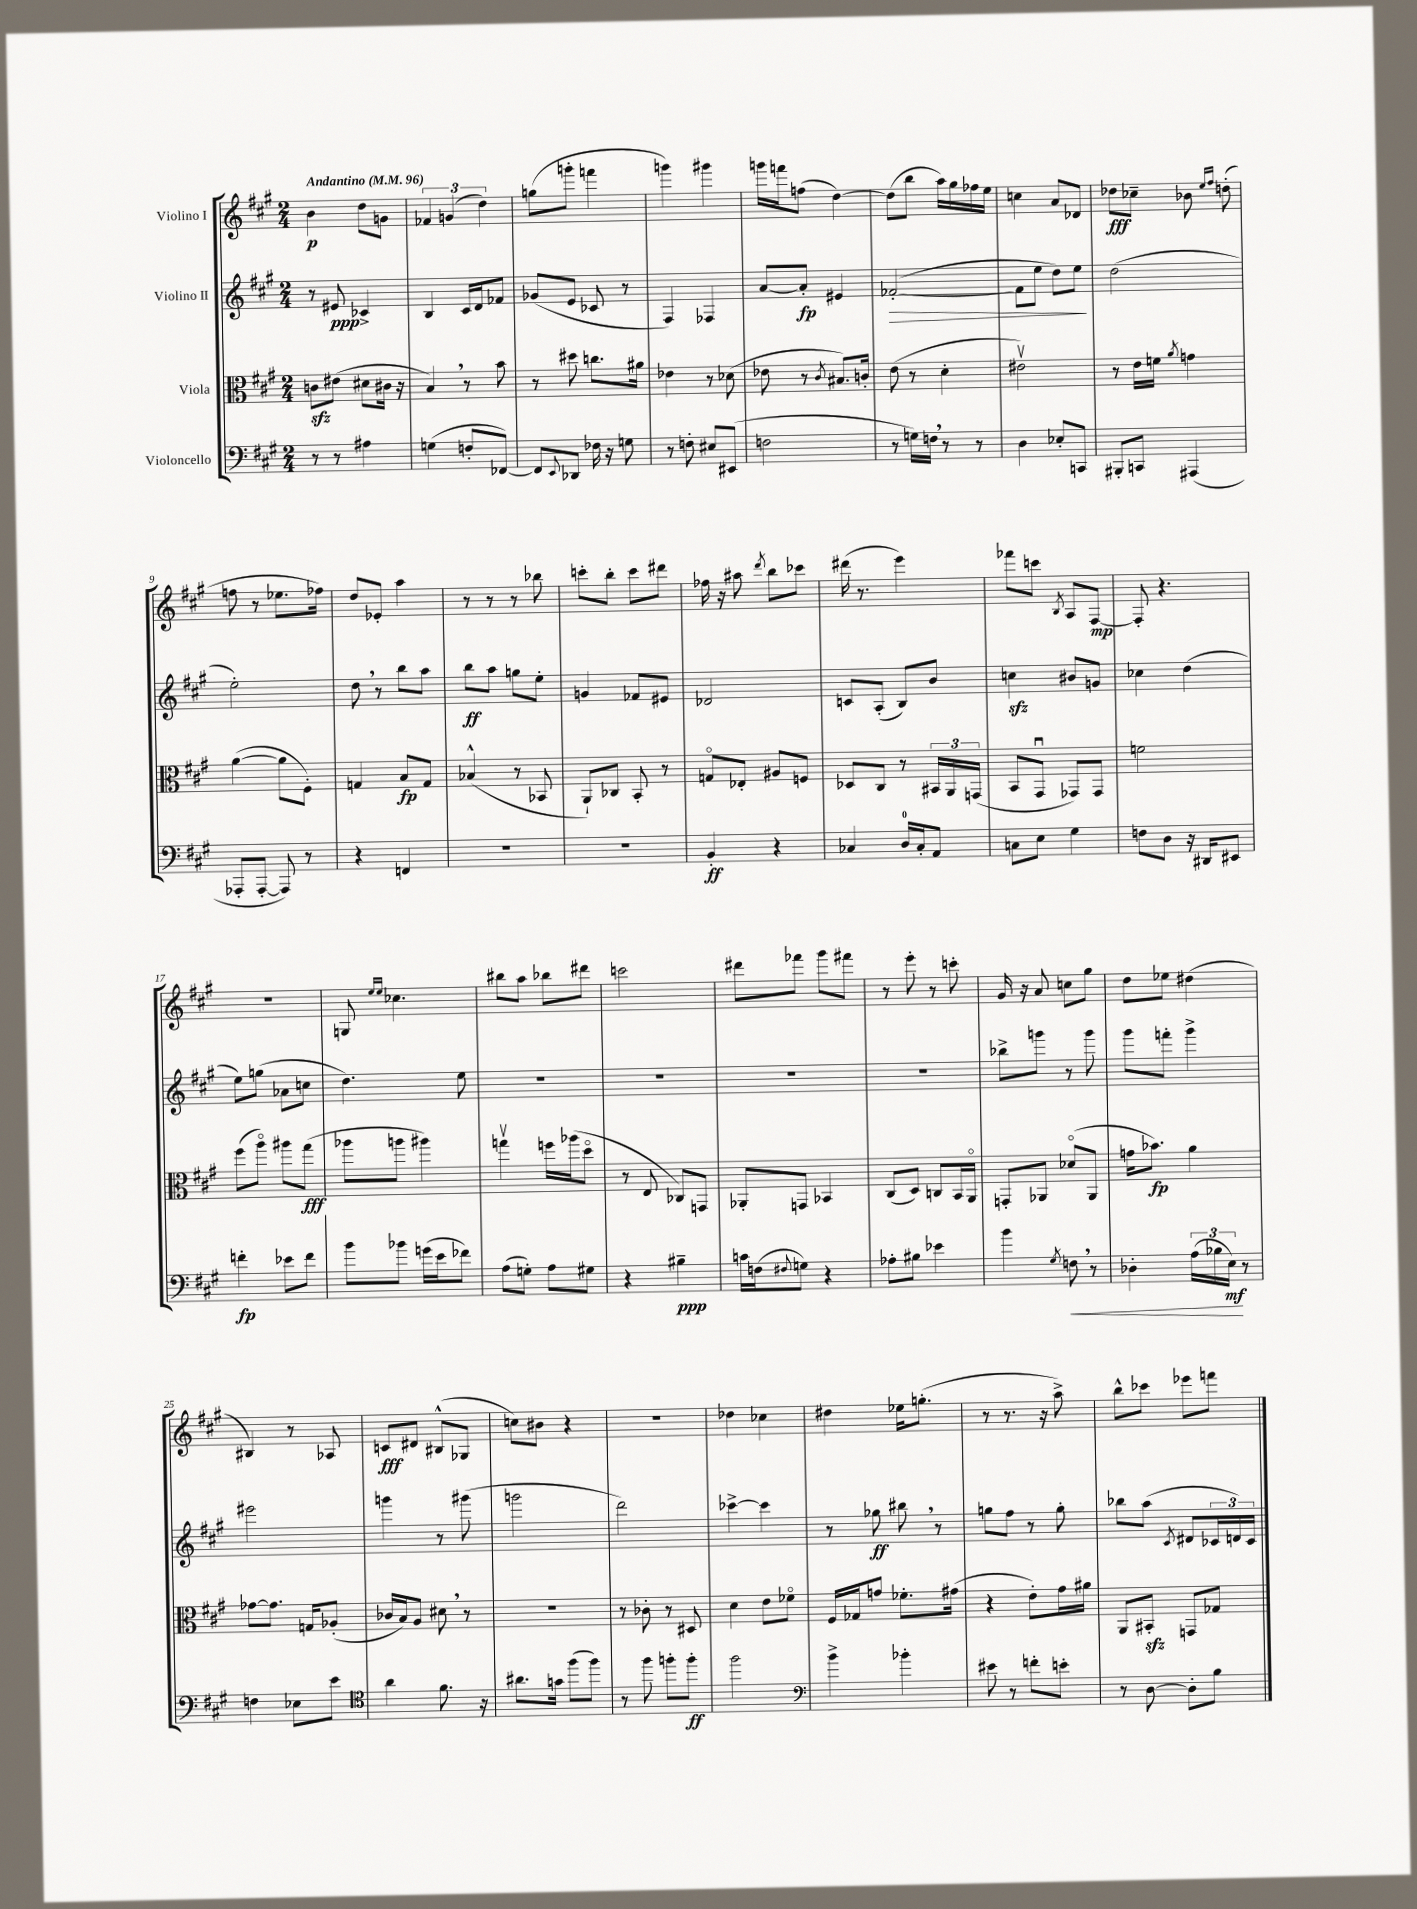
<<
\new StaffGroup <<
\new Staff = "s0" \with { instrumentName = "Violino I" } {
    \clef treble \key a \major \numericTimeSignature \time 2/4 \tempo "Andantino" 4 = 96
    b'4\p d''8 g'8 |
    \tuplet 3/2 { fes'4 g'4( d''4) } |
    g''8( g'''8-. f'''4 |
    g'''4) gis'''4 |
    g'''16 f'''16 f''8( d''4~) |
    d''8( b''8 a''16) gis''16 fes''16 e''16 |
    c''4 a'8 des'8 |
    des''8\fff ces''8-- bes'8 \grace { e''16 fis''16 } d''8-.( |
    f''8 r8 ees''8. fes''16) |
    d''8 ees'8-. a''4 |
    r8 r8 r8 bes''8 |
    c'''8-. b''8-. c'''8 dis'''8 |
    fes''16 r16 ais''8 \acciaccatura { d'''8 } b''8 ces'''8 |
    dis'''16( r8. e'''4) |
    fes'''8 c'''8 \acciaccatura { b8 } a8 fis8~\mp |
    fis8-. r4. |
    R2 |
    g8 \grace { e''16 e''16 } ces''4. |
    bis''8 a''8 bes''8 dis'''8 |
    c'''2 |
    dis'''8 fes'''8 gis'''8 fis'''8 |
    r8 e'''8-. r8 c'''8-. |
    gis'16 r16 a'8 c''8 gis''8 |
    d''8 ees''8 dis''4( |
    bis4) r8 aes8 |
    c'8\fff dis'8 bis8-^( ges8 |
    c''8) bis'8 r4 |
    R2 |
    des''4 ces''4 |
    dis''4 ees''16 g''8.-.( |
    r8 r8. r16 a''8->) |
    b''8-^ ces'''8 ees'''8 f'''8 \bar "|." |
}
\new Staff = "s1" \with { instrumentName = "Violino II" } {
    \clef treble \key a \major \numericTimeSignature \time 2/4
    r8 eis'8\ppp ces'4-> |
    b4 cis'16 d'16 fes'8 |
    ges'8( e'8 ces'8 r8 |
    fis4) fes4 |
    a'8~ a'8-.\fp eis'4 |
    fes'2~-.\>( |
    fes'8 e''8 d''8) e''8\! |
    d''2( |
    e''2-.) |
    d''8 \breathe r8 b''8 a''8 |
    b''8\ff a''8 g''8 e''8-. |
    g'4 fes'8 eis'8 |
    des'2 |
    c'8 a8-.( b8) b'8 |
    c''4\sfz bis'8 g'8 |
    ces''4 d''4( |
    e''8) g''8( aes'8 c''8 |
    d''4.) e''8 |
    R2 |
    R2 |
    R2 |
    R2 |
    bes''8-> g'''8 r8 g'''8 |
    gis'''8 f'''8-. gis'''4-> |
    eis'''2 |
    g'''4 r8 gis'''8( |
    g'''2 |
    d'''2) |
    ces'''4~-> ces'''4 |
    r8 ges''8\ff bis''8 \breathe r8 |
    g''8 fis''8 r8 g''8-. |
    bes''8 a''8( \acciaccatura { cis'8 } dis'8 \tuplet 3/2 { ces'16 d'16) ces'16 } \bar "|." |
}
\new Staff = "s2" \with { instrumentName = "Viola" } {
    \clef alto \key a \major \numericTimeSignature \time 2/4
    c'8\sfz eis'8( dis'8 cis'16 r16 |
    b4) \breathe r8 b'8 |
    r8 dis''8 c''8. ais'16 |
    ees'4 r8 des'8( |
    ees'8 r8 \acciaccatura { cis'8 } bis8.) c'16-. |
    e'8( r8 d'4-. |
    eis'2\upbow) |
    r8 e'16 f'16 \acciaccatura { a'8 } g'4 |
    a'4~( a'8 fis8-.) |
    g4 b8\fp g8 |
    bes4-^( r8 bes,8 |
    a,8-!) ces8 b,8-. r8 |
    g8\flageolet ees8-. ais8 f8 |
    des8 cis8 r8 \tuplet 3/2 { bis,16 a,16 g,16( } |
    b,8 gis,8\downbow ges,8) ges,8 |
    f'2 |
    fis''8( a''8\flageolet) ais''8 gis''8\fff( |
    aes''8 a''8 ais''4) |
    g''4\upbow f''16 aes''16( d''8\flageolet |
    r8 e8 ces8) g,8 |
    aes,8-. g,8 bes,4 |
    cis8( d8) c8 b,16 a,16\flageolet |
    g,8-. aes,8 des'8\flageolet( aes,8 |
    g'16 bes'8.\fp) a'4 |
    ges'8~ ges'8. g16 aes8-.( |
    ces'16 b16) a8 dis'8 \breathe r8 |
    r2 |
    r8 ces'8-. r8 dis8 |
    d'4 e'8 fes'8\flageolet |
    fis16 ges16 g'8 fes'8.-. gis'16( |
    r4 e'8-.) gis'16 ais'16 |
    a,8 bis,8-.\sfz g,8 ges8 \bar "|." |
}
\new Staff = "s3" \with { instrumentName = "Violoncello" } {
    \clef bass \key a \major \numericTimeSignature \time 2/4
    r8 r8 ais4 |
    g4( f8-. fes,8~) |
    fes,8 \appoggiatura { e,8 } des,8 fes16 r16 g8 |
    r8 f8-. eis8 eis,8( |
    f2 |
    r8 g16) f16 \breathe r8 r8 |
    d4 ees8-. c,8 |
    bis,,8-. c,8 ais,,4( |
    aes,,8-. aes,,8~-. aes,,8) r8 |
    r4 f,4 |
    R2 |
    R2 |
    b,4-.\ff r4 |
    ces4 d16-0 ces16-. a,8 |
    c8 e8 gis4 |
    f8 d8 r16 dis,16 eis,8 |
    f'4-.\fp ees'8 f'8 |
    b'8 bes'8 g'16( e'16 fes'8) |
    a8( g8-.) a8 gis8 |
    r4 bis4--\ppp |
    c'16 f16( \appoggiatura { fis8 } g8) r4 |
    aes8-. bis8 ees'4 |
    b'4 \acciaccatura { gis8 } f8\< \breathe r8 |
    des4-. \tuplet 3/2 { a16( bes16 e16\mf\!) } r8 |
    f4 ees8 e'8 |
    \clef tenor a'4 fis'8. r16 |
    ais'8. g'16 fis''8( fis''8) |
    r8 fis''8 f''8-. f''8-.\ff |
    fis''2 |
    \clef bass b'4-> bes'4-. |
    eis'8 r8 f'8-. e'8-. |
    r8 d8~ d8-. b8 \bar "|." |
}
>>
>>
